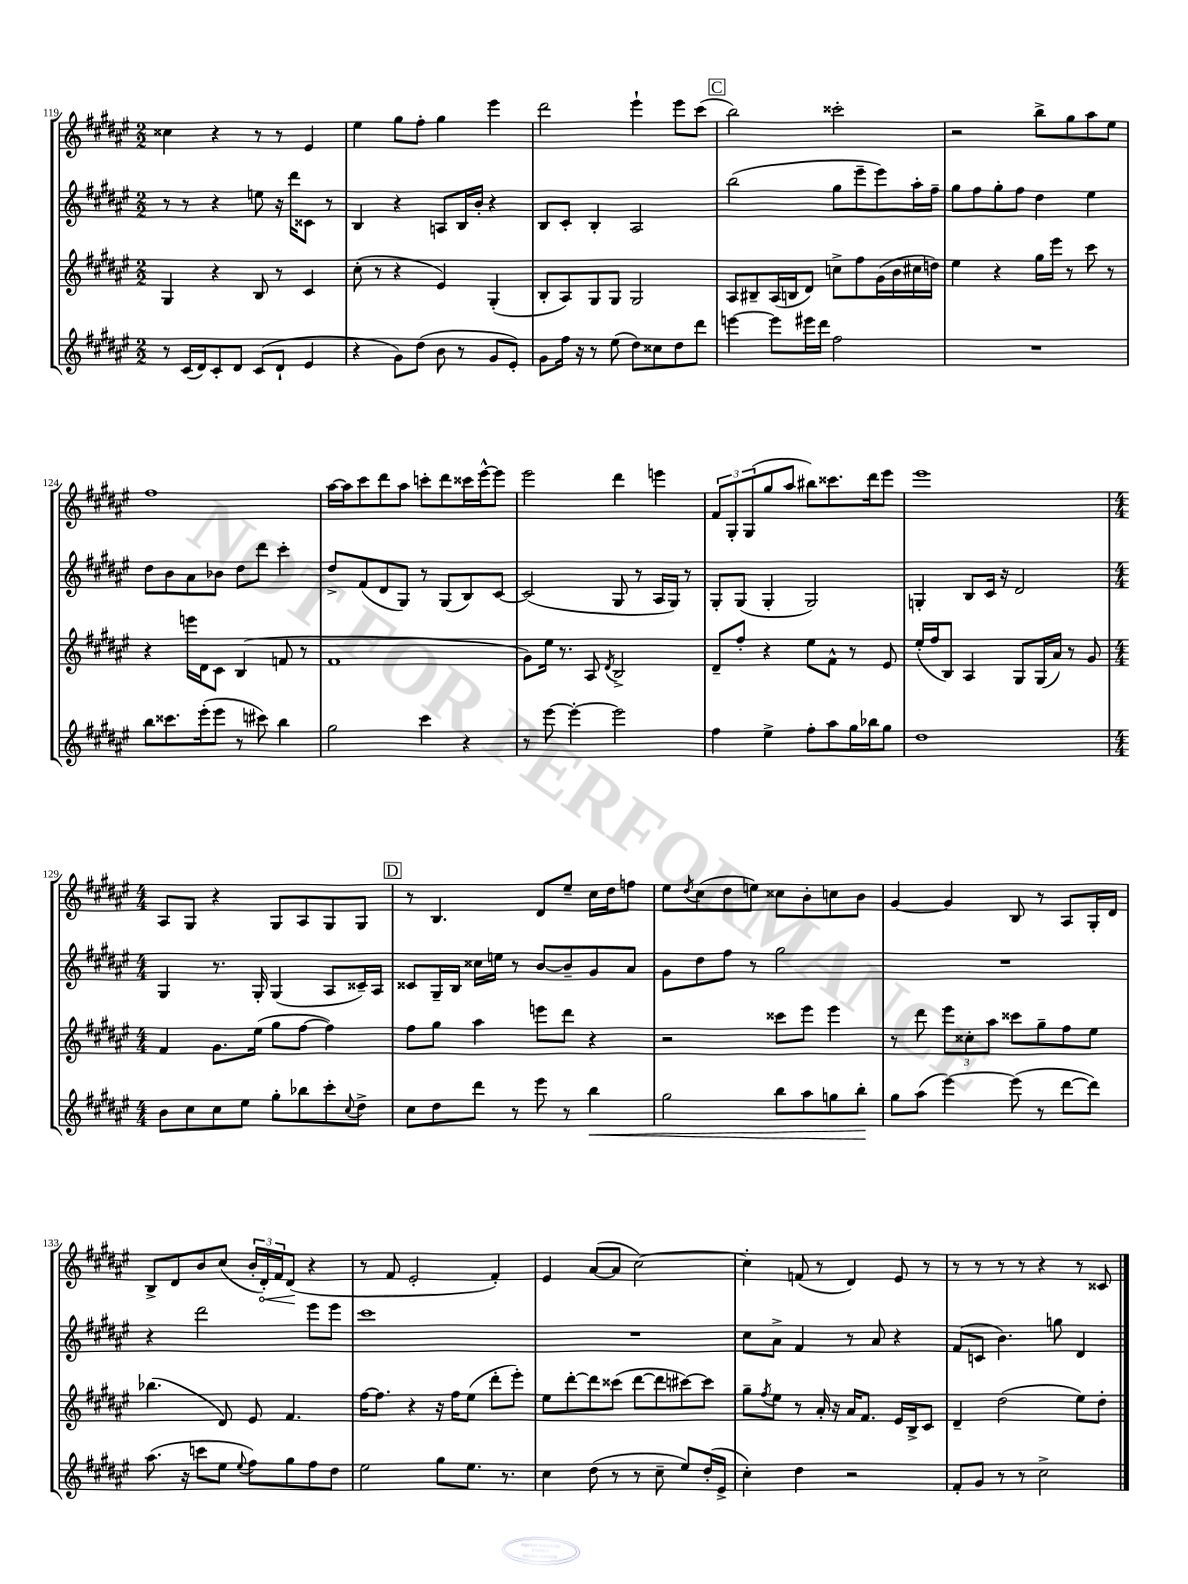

**kern	**dynam	**kern	**kern	**kern	**dynam
*part4	*part4	*part3	*part2	*part1	*part1
*staff4	*staff4	*staff3	*staff2	*staff1	*staff1
*clefG2	*	*clefG2	*clefG2	*clefG2	*
*k[f#c#g#d#a#e#]	*	*k[f#c#g#d#a#e#]	*k[f#c#g#d#a#e#]	*k[f#c#g#d#a#e#]	*
*M2/2	*	*M2/2	*M2/2	*M2/2	*
=119	=119	=119	=119	=119	=119
8r	.	4G#/	8r	4cc##X\	.
(16c#/LL	.	.	8r	.	.
16d#/J)	.	.	.	.	.
8c#'/	.	4r	4r	4r	.
8d#/J	.	.	.	.	.
(8c#/L	.	8B/	8een\	8r	.
8d#`/J	.	8r	16r	8r	.
.	.	.	16ddd#\KL	.	.
4e#/	.	4c#/	8c##X\J	4e#/	.
.	.	.	8r	.	.
=120	=120	=120	=120	=120	=120
4r	.	(8cc#'\	4B/	4ee#\	.
.	.	8r	.	.	.
8g#\L)	.	4r	4r	8gg#\L	.
(8dd#\J	.	.	.	8ff#'\J	.
8b\	.	4e#/)	8An/L	4gg#\	.
8r	.	.	16B/L	.	.
.	.	.	16b'/JJ	.	.
8g#/L	.	(4G#'/	4r	4eee#\	.
8e#'/J)	.	.	.	.	.
=121	=121	=121	=121	=121	=121
8g#\L	.	8B'/L	8B/L	2ddd#\	.
16ff#\Jk	.	8A#/)	8c#'/J	.	.
16r	.	.	.	.	.
8r	.	8G#/	4B'/	.	.
(8ee#\	.	8G#/J	.	.	.
8dd#\L)	.	2G#/	2A#/	4eee#`\	.
8cc##X\	.	.	.	.	.
8dd#\	.	.	.	8eee#\L	.
8ddd#\J	.	.	.	(8ccc#\J	.
!!LO:REH:place=s1:t=C
=122	=122	=122	=122	=122	=122
[4eeen\	.	8A#/L	(2bb\	2bb\)	.
.	.	8B#X~/	.	.	.
8eee\L]	.	(16A#/L	.	.	.
.	.	16Bn/J	.	.	.
16eee#X\L	.	8d#/J)	.	.	.
16ddd#\JJ	.	.	.	.	.
2ff#\	.	8ccn^\L	8gg#\L	2ccc##X'\	.
.	.	8ff#\	8eee#~\	.	.
.	.	(16g#\L	8eee#\)	.	.
.	.	16b\	.	.	.
.	.	16cc#X\	16aa#'\L	.	.
.	.	16ddn\JJ)	16ff#~\JJ	.	.
=123	=123	=123	=123	=123	=123
1r	.	4ee#\	8gg#\L	2r	.
.	.	.	8ff#\	.	.
.	.	4r	8gg#'\	.	.
.	.	.	8ff#\J	.	.
.	.	16gg#\LL	4dd#\	8bb^\L	.
.	.	16eee#\JJ	.	.	.
.	.	8r	.	8gg#\	.
.	.	8ccc#\	4ee#\	8aa#\	.
.	.	8r	.	8ee#\J	.
!!LO:LB:g=z
=124	=124	=124	=124	=124	=124
8bb\L	.	4r	8dd#\L	1ff#	.
8.ccc##X\	.	.	8b\	.	.
.	.	16eeen\LL	8a#\	.	.
(16eee#'\k	.	16d#\J	.	.	.
8eee#\J	.	8c#\J	8b-X\J	.	.
8r	.	(4B/	8dd#\L	.	.
8ccc#X\)	.	.	8ddd#\J	.	.
4bb\	.	8fn/	4ccc#'\	.	.
.	.	8r	.	.	.
=125	=125	=125	=125	=125	=125
2gg#\	.	1f#	8dd#^/L	[16aa#\LL	.
.	.	.	.	16aa#\J]	.
.	.	.	(8f#/	8ccc#\	.
.	.	.	8d#/	8ddd#\	.
.	.	.	8G#/J)	8aa#\J	.
4ccc#\	.	.	8r	8cccn'\L	.
.	.	.	(8G#/L	8ddd#\	.
4r	.	.	8B/)	16ccc##X\L	.
.	.	.	.	[16eee#^^\J	.
.	.	.	[8c#/J	8eee#\J]	.
=126	=126	=126	=126	=126	=126
8r	.	8g#\L)	(2c#/]	2eee#\	.
[8eee#\	.	16ee#\Jk	.	.	.
.	.	8.r	.	.	.
4eee#'\_	.	.	.	.	.
.	.	8A#/	.	.	.
.	.	8qd#/	.	.	.
2eee#\]	.	2B^/	8G#/	4ddd#\	.
.	.	.	8r	.	.
.	.	.	16A#/LL	4eeen\	.
.	.	.	16G#/JJ)	.	.
.	.	.	8r	.	.
=127	=127	=127	=127	=127	=127
4ff#\	.	8d#~/L	8G#'/L	12f#/L	.
.	.	.	.	12G#'/	.
.	.	8ff#'/J	(8G#/J	.	.
.	.	.	.	(12G#/	.
4ee#^\	.	4r	4G#'/	8gg#/	.
.	.	.	.	8aa#/J	.
8ff#'\L	.	8ee#\L	2G#/)	8bb#X\L)	.
8aa#\	.	8f#^^\J	.	8.ccc##X\	.
16gg#\L	.	8r	.	.	.
16bb-X\J	.	.	.	16ddd#\k	.
8gg#\J	.	8e#/	.	8eee#\J	.
=128	=128	=128	=128	=128	=128
1dd#	.	(16ee#'/LL	4Gn'/	1eee#	.
.	.	16ff#/J	.	.	.
.	.	8B/J)	.	.	.
.	.	4A#/	8B/L	.	.
.	.	.	16c#/Jk	.	.
.	.	.	16r	.	.
.	.	8G#/L	2d#/	.	.
.	.	(16G#/L	.	.	.
.	.	16a#/JJ)	.	.	.
.	.	8r	.	.	.
.	.	8g#/	.	.	.
!!LO:LB:g=z
=129	=129	=129	=129	=129	=129
*M4/4	*	*M4/4	*M4/4	*M4/4	*
8b\L	.	4f#/	4G#/	8A#/L	.
8cc#\	.	.	.	8G#/J	.
8cc#\	.	8.g#\L	8.r	4r	.
8ee#\J	.	.	.	.	.
.	.	(16ee#\Jk	16G#'/	.	.
8gg#'\L	.	8gg#\L	(4G#/	8G#/L	.
8bb-X\	.	[8ff#\J	.	8A#/	.
8ccc#'\	.	4ff#\])	8A#/L	8G#/	.
8qqcc#/	.	.	.	.	.
8dd#^\J	.	.	16c##X~/L)	8G#/J	.
.	.	.	16A#/JJ	.	.
!!LO:REH:place=s1:t=D
=130	=130	=130	=130	=130	=130
8cc#\L	.	8ff#\L	8c##X/L	8r	.
8dd#\	.	8gg#\J	16G#~/L	4.B/	.
.	.	.	16B/JJ	.	.
8ddd#\J	.	4aa#\	16cc##X\LL	.	.
.	.	.	16een\JJ	.	.
8r	.	.	8r	.	.
8eee#\	.	8eeen\L	[8b/L	8d#/L	.
8r	.	8ddd#\J	8b~/]	8ee#~/J	.
!	!LO:HP:b	!	!	!	!
4bb\	<	4r	8g#/	16cc#\LL	.
.	.	.	.	16dd#\J	.
.	.	.	8a#/J	8ffn\J	.
=131	=131	=131	=131	=131	=131
2gg#\	.	2r	8g#\L	8ee#\L	.
.	.	.	.	8qdd#/	.
.	.	.	8dd#\	(8cc#\	.
.	.	.	8ff#\J	8dd#\	.
.	.	.	8r	8een\J)	.
8bb\L	.	8ccc##X\L	2gg#\	8cc##X\L	.
8aa#\	.	8eee#\J	.	8b'\	.
8ggn\	.	4eee#\	.	8ccn\	.
8bb'\J	.	.	.	8b\J	.
.	[	.	.	.	.
=132	=132	=132	=132	=132	=132
8gg#\L	.	8r	1r	[4g#/	.
(8aa#\J	.	8ddd#\	.	.	.
[4eee#\)	.	12eee#\L	.	4g#/]	.
.	.	12cc##X'\	.	.	.
.	.	12aa#\J	.	.	.
(8eee#\]	.	8ccc##X\L	.	8B/	.
8r	.	8gg#~\	.	8r	.
[8ddd#\L	.	8ff#\	.	8A#/L	.
8ddd#\J])	.	8ee#\J	.	16G#'/L	.
.	.	.	.	16d#/JJ	.
!!LO:LB:g=z
=133	=133	=133	=133	=133	=133
(8.aa#\	.	(4.bb-X\	4r	8B^/L	.
.	.	.	.	8d#/	.
16r	.	.	.	.	.
8cccn\L	.	.	2ddd#\	8b/	.
8ee#\J	.	8d#/)	.	(8cc#/J	.
8qqee#/	.	.	.	.	.
8ff#\L)	.	8e#/	.	24b'/LL	.
!	!	!	!	!	!LO:HP:b
.	.	.	.	24d#'/)	<
.	.	.	.	24f#/J	.
8gg#\	.	4.f#/	.	(8d#/J	.
8ff#\	.	.	8eee#\L	4r	[
8dd#\J	.	.	8eee#\J	.	.
=134	=134	=134	=134	=134	=134
2ee#\	.	[16ff#\KL	1ccc#	8r	.
.	.	8.ff#\J]	.	.	.
.	.	.	.	8f#/	.
.	.	4r	.	2e#'/	.
8gg#\L	.	16r	.	.	.
.	.	16ff#\KL	.	.	.
8.ee#\J	.	(8ee#\J	.	.	.
.	.	8ddd#'\L	.	4f#'/)	.
8.r	.	.	.	.	.
.	.	8eee#'\J)	.	.	.
=135	=135	=135	=135	=135	=135
4cc#\	.	8ee#\L	1r	4e#/	.
.	.	[8ddd#'\	.	.	.
(8dd#\	.	8ddd#\]	.	([8a#/L	.
8r	.	(8ccc##X\J	.	8a#/J]	.
8r	.	[8ddd#\L	.	[2cc#\)	.
8cc#~\	.	8ddd#\]	.	.	.
8ee#/L)	.	[8ccc#X\)	.	.	.
(16dd#'/L	.	8ccc#\J]	.	.	.
16e#^/JJ	.	.	.	.	.
=136	=136	=136	=136	=136	=136
4cc#'\)	.	8gg#~\L	8cc#\L	4cc#'\]	.
.	.	8qff#/	.	.	.
.	.	8ee#\J	8a#^\J	.	.
4dd#\	.	8r	4f#/	(8fn/	.
.	.	16a#'/	.	8r	.
.	.	16r	.	.	.
2r	.	16a#/KL	8r	4d#/)	.
.	.	8.f#/J	.	.	.
.	.	.	8a#/	.	.
.	.	16e#/LL	4r	8e#/	.
.	.	16B^/J	.	.	.
.	.	8c#/J	.	8r	.
=137	=137	=137	=137	=137	=137
8f#'/L	.	4d#~/	(8f#/L	8r	.
8g#/J	.	.	8cn/J	8r	.
8r	.	(2dd#\	4.b\)	8r	.
8r	.	.	.	8r	.
2cc#^\	.	.	.	4r	.
.	.	.	8ggn\	.	.
.	.	8ee#\L)	4d#/	8r	.
.	.	8dd#'\J	.	8c##X/	.
==	==	==	==	==	==
*-	*-	*-	*-	*-	*-
